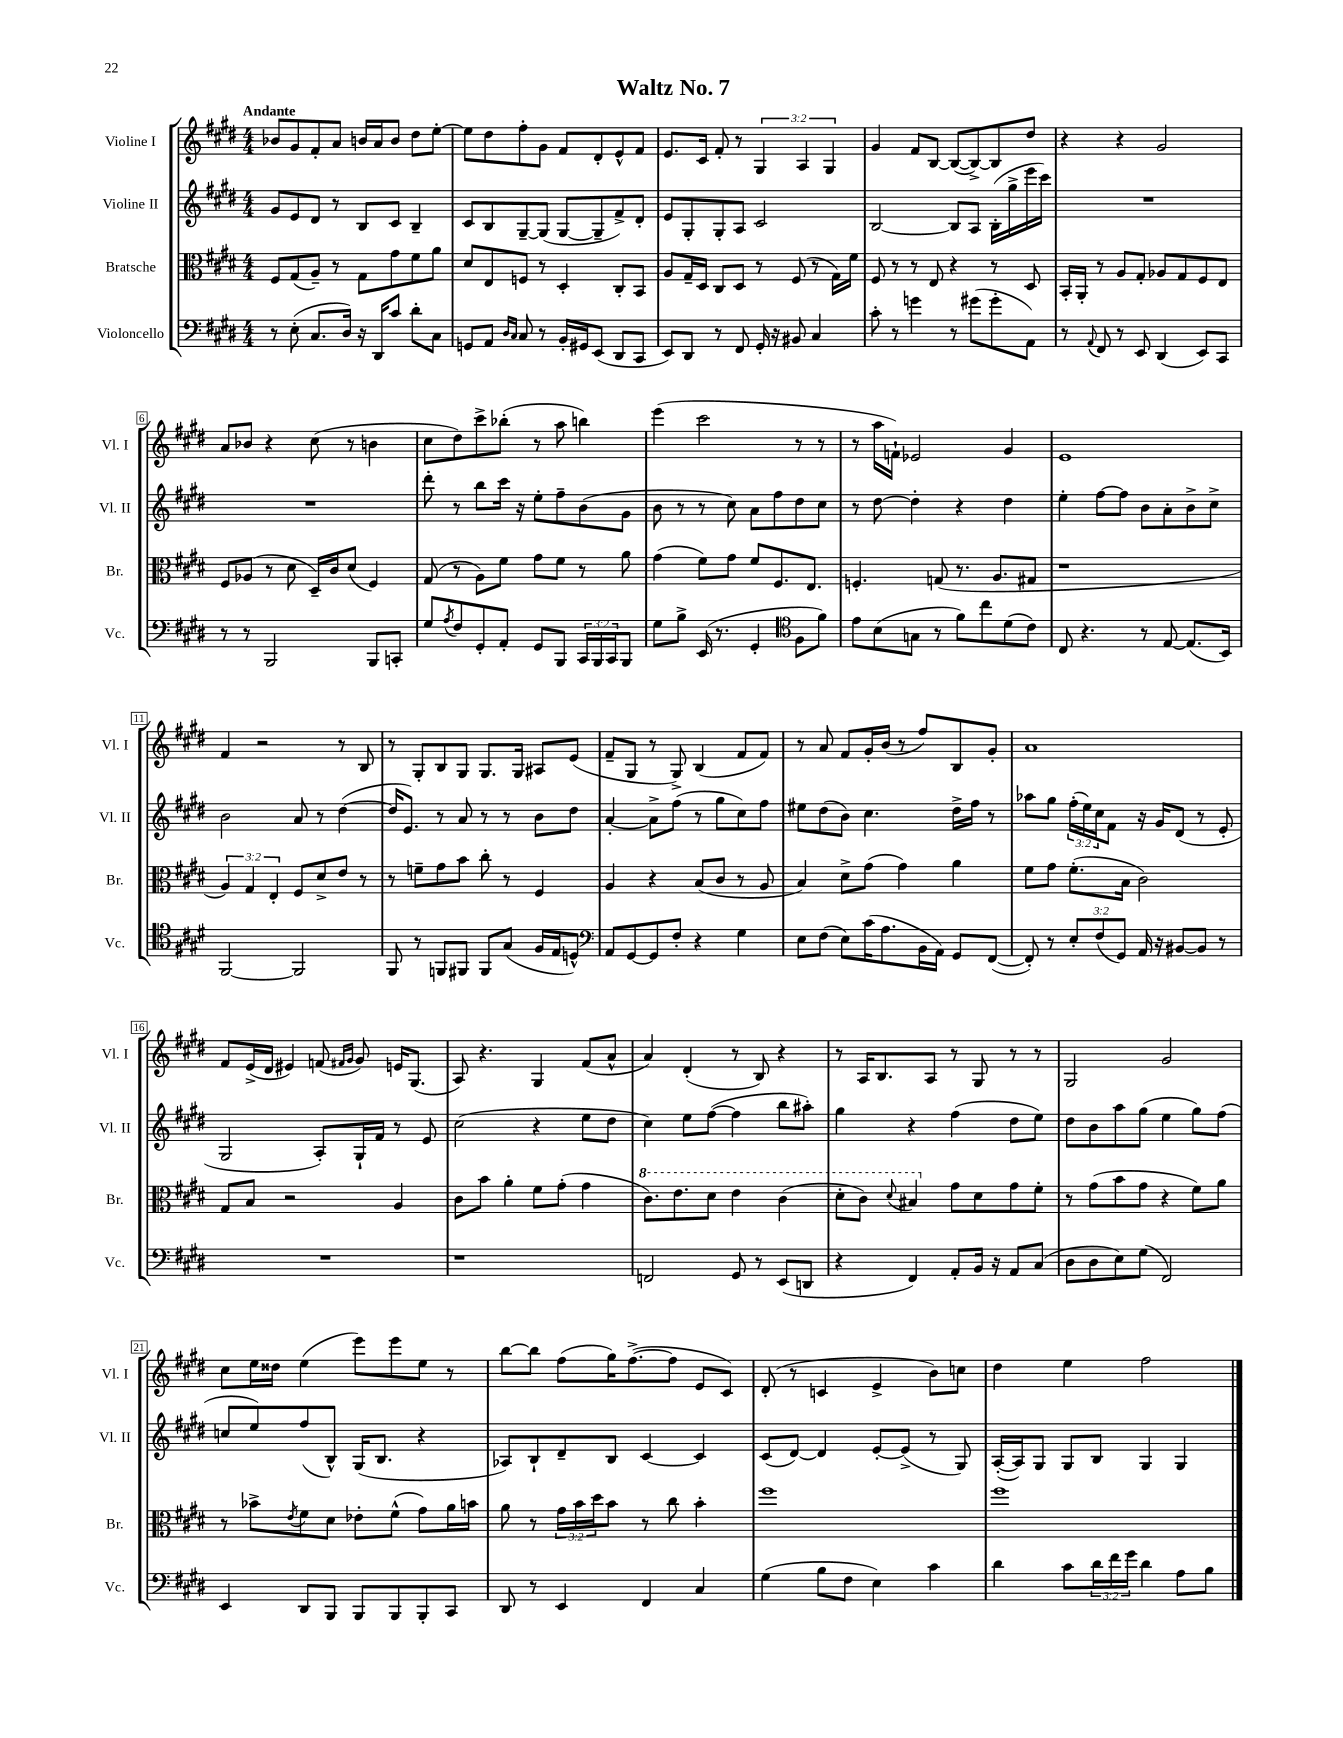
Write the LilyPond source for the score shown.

\header { title = "Waltz No. 7" }
<<
\new StaffGroup <<
\new Staff = "s0" \with { instrumentName = "Violine I" shortInstrumentName = "Vl. I" } {
    \clef treble \key e \major \numericTimeSignature \time 4/4 \override Staff.TupletNumber.text = #tuplet-number::calc-fraction-text \tempo "Andante"
    bes'8 gis'8 fis'8-. a'8 b'16 a'16 b'8 dis''8 e''8~-. |
    e''8 dis''8 fis''8-. gis'8 fis'8 dis'8-. e'8-^ fis'8 |
    e'8. cis'16 fis'8-. r8 \tuplet 3/2 { gis4 a4 gis4 } |
    gis'4 fis'8 b8~ b8~( b8~->) b8 dis''8 |
    r4 r4 gis'2 |
    a'8 bes'8 r4 cis''8( r8 b'4 |
    cis''8 dis''8) cis'''8-> bes''8-.( r8 a''8 b''4) |
    e'''4( cis'''2 r8 r8 |
    r8 a''16 f'16-!) ees'2 gis'4 |
    e'1 |
    fis'4 r2 r8 b8 |
    r8 gis8-. b8 gis8 gis8. gis16 ais8 e'8( |
    fis'8-- gis8 r8 gis8->) b4( fis'8 fis'8) |
    r8 a'8 fis'8 gis'16-. b'16( r8 fis''8) b8 gis'8-. |
    a'1 |
    fis'8 e'16->( dis'16 eis'4) f'8( \grace { fis'16 gis'16 } gis'8) e'16 gis8.( |
    a8) r4. gis4 fis'8( a'8-^ |
    a'4) dis'4-.( r8 b8) r4 |
    r8 a16 b8. a8 r8 gis8 r8 r8 |
    gis2 gis'2 |
    cis''8 e''16 disis''16 e''4( e'''8) e'''8 e''8 r8 |
    b''8~ b''8 fis''8( gis''16) fis''8.~->( fis''8 e'8 cis'8) |
    dis'8-.( r8 c'4 e'4-> b'8) c''8 |
    dis''4 e''4 fis''2 \bar "|." |
}
\new Staff = "s1" \with { instrumentName = "Violine II" shortInstrumentName = "Vl. II" } {
    \clef treble \key e \major \numericTimeSignature \time 4/4 \override Staff.TupletNumber.text = #tuplet-number::calc-fraction-text
    gis'8 e'8 dis'8 r8 b8 cis'8 b4-- |
    cis'8 b8 gis8~-- gis8( gis8~ gis8-- fis'8->) dis'8-. |
    e'8 gis8-. gis8-. a8 cis'2 |
    b2~ b8 a8 b16-.( gis''16-> e'''16 cis'''16) |
    R1 |
    R1 |
    dis'''8-. r8 b''8 cis'''16 r16 e''8-. fis''8-- b'8( gis'8 |
    b'8 r8 r8 cis''8) a'8 fis''8 dis''8 cis''8 |
    r8 dis''8~ dis''4-. r4 dis''4 |
    e''4-. fis''8~ fis''8 b'8 a'8-. b'8-> cis''8-> |
    b'2 a'8 r8 dis''4~( |
    dis''16 e'8.) r8 a'8 r8 r8 b'8 dis''8 |
    a'4~-. a'8-> fis''8( r8 gis''8 cis''8) fis''8 |
    eis''8 dis''8( b'8) cis''4. dis''16-> fis''16 r8 |
    aes''8 gis''8 \tuplet 3/2 { fis''16-.( e''16) cis''16 } fis'8 r16 gis'16 dis'8( r8 e'8-. |
    gis2 a8-.) gis16-! fis'16 r8 e'8 |
    cis''2( r4 e''8 dis''8 |
    cis''4) e''8 fis''8~( fis''4 b''8 ais''8-.) |
    gis''4 r4 fis''4( dis''8 e''8) |
    dis''8 b'8 a''8 gis''8( e''4 gis''8) fis''8( |
    c''8 e''8) fis''8( b8-^) gis16( b8. r4 |
    aes8) b8-! dis'8-- b8 cis'4~ cis'4 |
    cis'8( dis'8~) dis'4 e'8~-. e'8->( r8 gis8) |
    a16~-.( a16) gis8 gis8 b8 gis4 gis4 \bar "|." |
}
\new Staff = "s2" \with { instrumentName = "Bratsche" shortInstrumentName = "Br." } {
    \clef alto \key e \major \numericTimeSignature \time 4/4 \override Staff.TupletNumber.text = #tuplet-number::calc-fraction-text
    fis8 gis8( a8--) r8 gis8 gis'8 fis'8 a'8 |
    dis'8 e8 f8 r8 dis4-. cis8-. b,8 |
    a8 gis16-- dis16 cis8 dis8 r8 fis8( r8 gis16) fis'16 |
    fis8 r8 r8 e8 r4 r8 dis8 |
    b,16-. a,16-. r8 a8 gis8-. aes8 gis8 fis8 e8 |
    fis8 aes8( r8 dis'8 dis16--) cis'16 dis'8( fis4) |
    gis8( r8 a8) fis'8 gis'8 fis'8 r8 a'8 |
    gis'4( fis'8) gis'8 fis'8 fis8. e8. |
    f4.-. g8( r8. a8. gis8 |
    r1 |
    \tuplet 3/2 { a4) gis4 e4-. } fis8 dis'8-> e'8 r8 |
    r8 f'8-- gis'8 b'8 cis''8-. r8 fis4 |
    a4 r4 b8( cis'8 r8 a8 |
    b4) dis'8-> gis'8( gis'4) a'4 |
    fis'8 gis'8 fis'8.-.( b16 cis'2) |
    gis8 b8 r2 a4 |
    cis'8 b'8 a'4-. fis'8 gis'8-.( gis'4 |
    \ottava #1 cis''8.) e''8. dis''8 e''4 cis''4( |
    dis''8-. cis''8) \appoggiatura { dis''8 } bis'4 \ottava #0 gis'8 dis'8 gis'8 fis'8-. |
    r8 gis'8( b'8 gis'8 r4 fis'8) a'8 |
    r8 bes'8-> \acciaccatura { e'8 } fis'8 dis'8 ees'8-. fis'8-^( gis'8) a'16 b'16 |
    a'8 r8 \tuplet 3/2 { gis'16 b'16 dis''16 } b'8 r8 cis''8 b'4-. |
    fis''1 |
    fis''1 \bar "|." |
}
\new Staff = "s3" \with { instrumentName = "Violoncello" shortInstrumentName = "Vc." } {
    \clef bass \key e \major \numericTimeSignature \time 4/4 \override Staff.TupletNumber.text = #tuplet-number::calc-fraction-text
    r8 e8-.( cis8. dis16) r16 dis,16 cis'8 dis'8-. cis8 |
    g,8 a,8 \grace { dis16 cis16 } cis8 r8 b,16-. gis,16 e,8( dis,8 cis,8 |
    e,8) dis,8 r8 fis,8 gis,16-. r16 bis,8 cis4 |
    cis'8-. r8 g'4 r8 gis'8( gis'8-. a,8) |
    r8 \appoggiatura { a,8 } fis,8 r8 e,8 dis,4( e,8) cis,8 |
    r8 r8 b,,2 b,,8 c,8-. |
    gis8 \acciaccatura { a8 } fis8 gis,8-. a,8-. gis,8 b,,8 \tuplet 3/2 { cis,16 b,,16 cis,16 } b,,8 |
    gis8 b8-> e,16( r8. gis,4-. \clef tenor fis8 fis'8) |
    e'8 b8( g8 r8 fis'8) cis''8 dis'8( cis'8) |
    cis8 r4. r8 e8~ e8.( b,16) |
    fis,2~ fis,2 |
    fis,8 r8 f,8 fis,8 fis,8 gis8( fis16 e16 d8-^) |
    \clef bass a,8 gis,8~ gis,8 fis8-. r4 gis4 |
    e8 fis8( e8) cis'16( a8. b,16 a,16) gis,8 fis,8~( |
    fis,8-.) r8 \tuplet 3/2 { e8-. fis8( gis,8) } a,16 r16 bis,8~ bis,8 r8 |
    R1 |
    r1 |
    f,2 gis,8 r8 e,8( d,8 |
    r4 fis,4) a,8-. b,16 r16 a,8 cis8( |
    dis8 dis8 e8) gis8( fis,2) |
    e,4 dis,8 b,,8 b,,8 b,,8 b,,8-. cis,8 |
    dis,8 r8 e,4 fis,4 cis4 |
    gis4( b8 fis8 e4) cis'4 |
    dis'4 cis'8 \tuplet 3/2 { dis'16 fis'16 gis'16 } dis'4 a8 b8 \bar "|." |
}
>>
>>
\layout { \context { \Score \override BarNumber.stencil = #(make-stencil-boxer 0.1 0.3 ly:text-interface::print) } }
